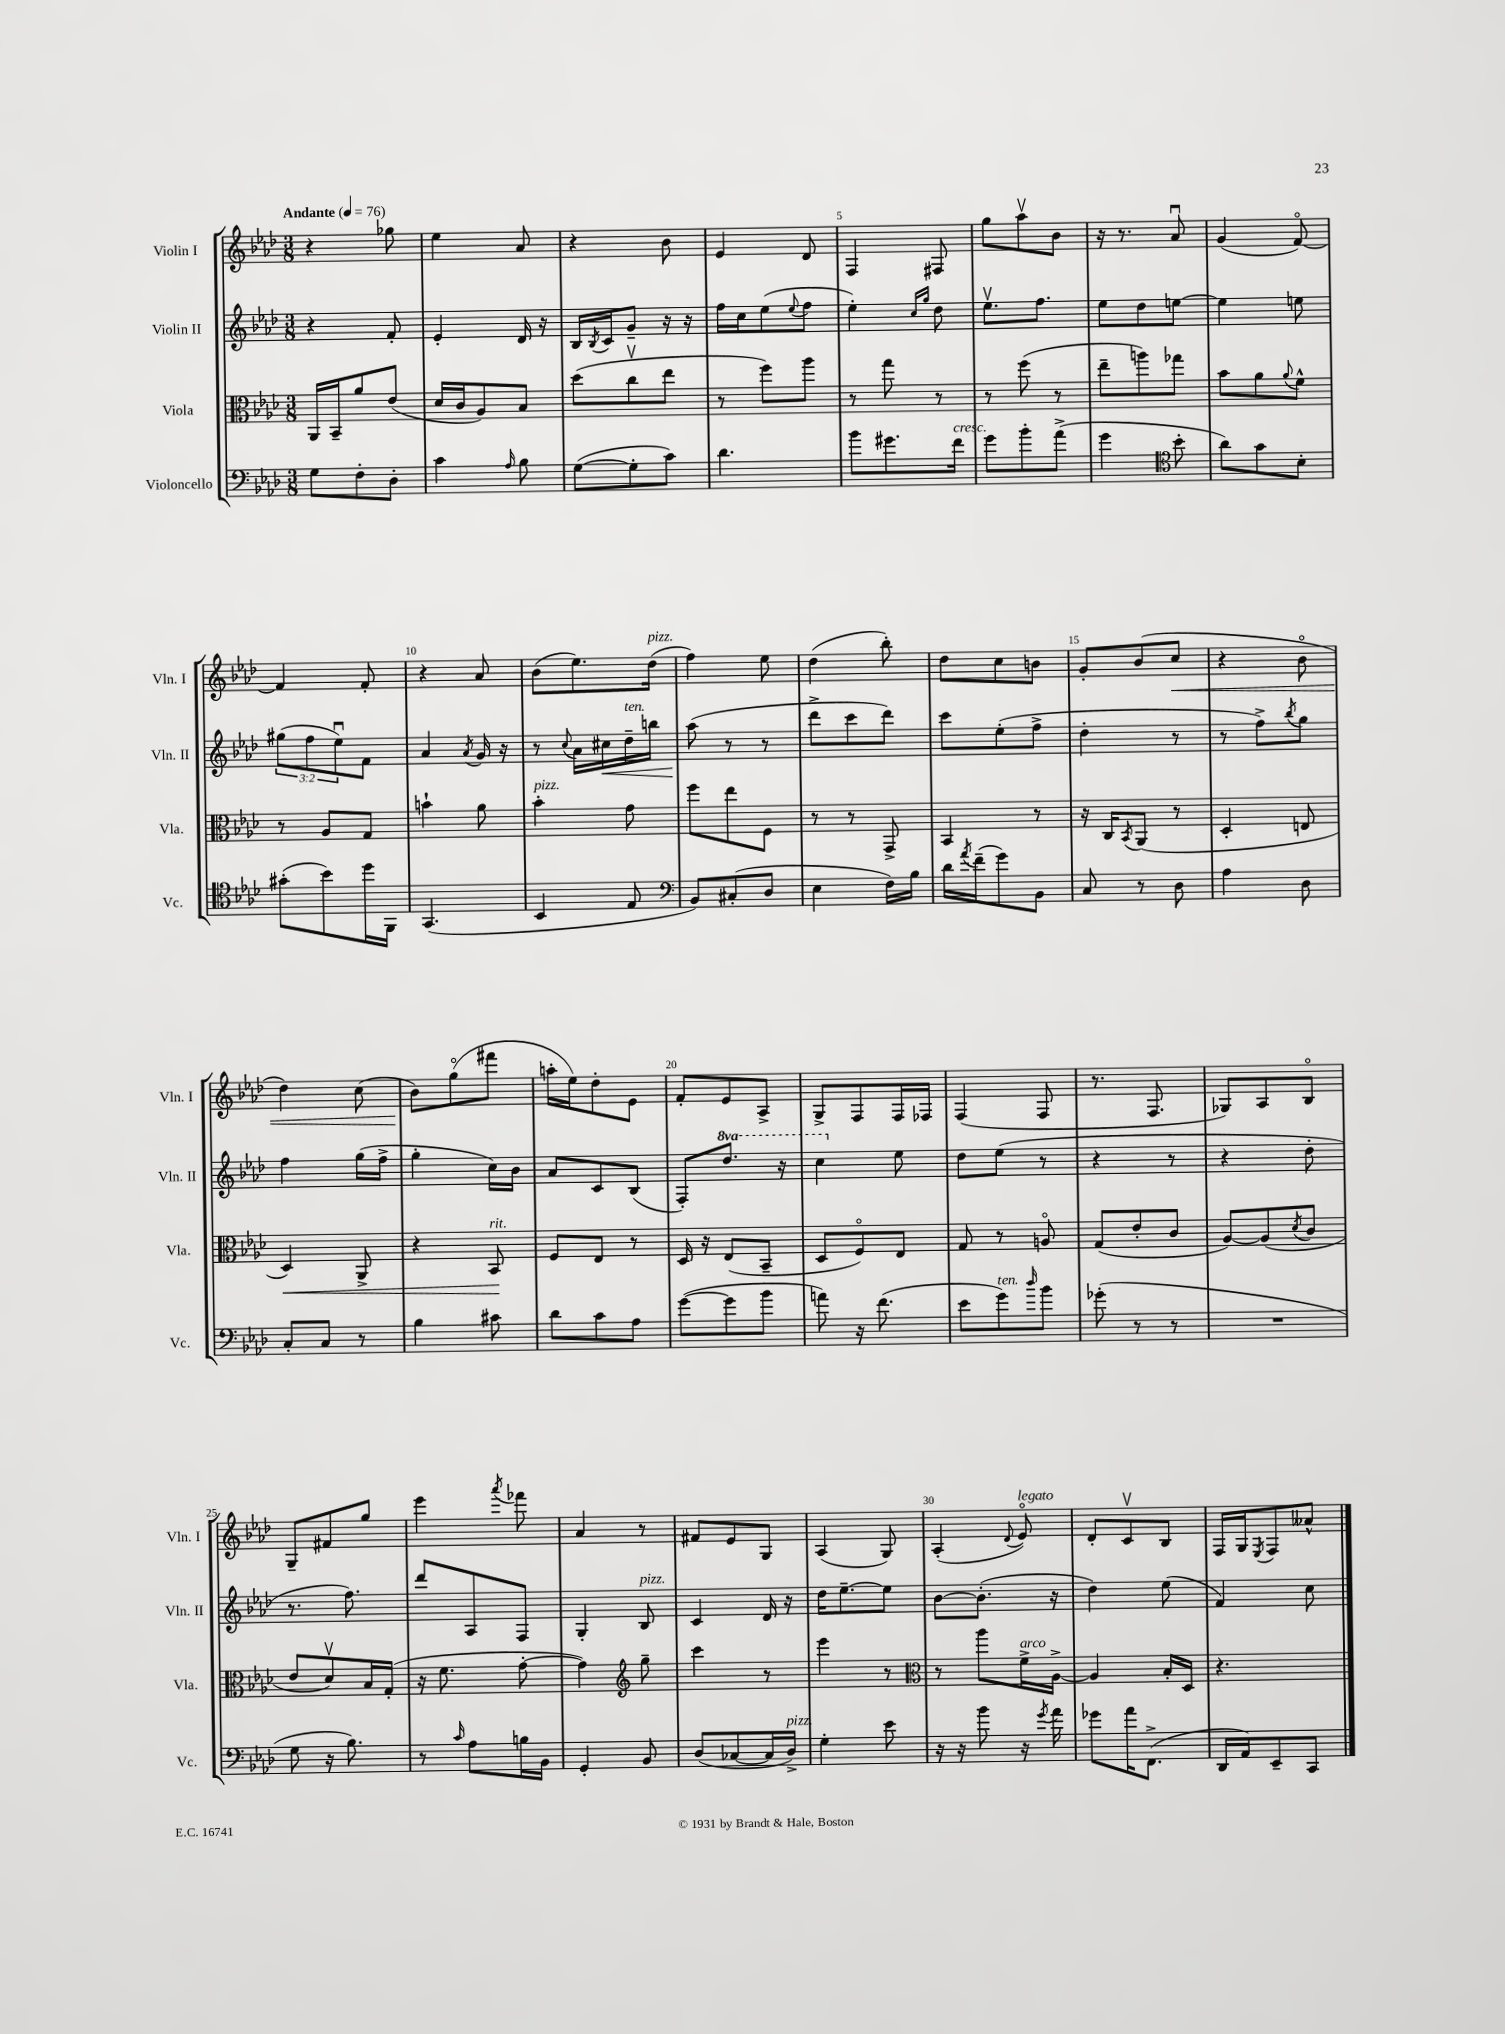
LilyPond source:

<<
\new StaffGroup <<
\new Staff = "s0" \with { instrumentName = "Violin I" shortInstrumentName = "Vln. I" } {
    \clef treble \key aes \major \numericTimeSignature \time 3/8 \tempo "Andante" 4 = 76
    r4 ges''8 |
    ees''4 aes'8 |
    r4 bes'8 |
    ees'4 des'8 |
    f4 fis8 |
    g''8 aes''8\upbow bes'8 |
    r16 r8. aes'8\downbow |
    g'4( f'8~\flageolet) |
    f'4 f'8-. |
    r4 aes'8 |
    bes'8( ees''8.) des''16^\markup { \italic "pizz." }( |
    f''4) ees''8 |
    des''4( bes''8-.) |
    des''8 c''8 b'8 |
    g'8-. bes'8( c''8\< |
    r4 bes'8\flageolet |
    des''4) c''8( |
    bes'8\!) g''8\flageolet( fis'''8 |
    a''16-. ees''16) des''8-. ees'8 |
    f'8-. ees'8 aes8-> |
    g8-> f8 f16 fes16 |
    f4( f8 |
    r8. f8. |
    ges8) aes8 bes8\flageolet |
    g8-- fis'8 g''8 |
    ees'''4 \acciaccatura { aes'''8 } fes'''8 |
    aes'4 r8 |
    fis'8 ees'8 g8 |
    aes4( g8) |
    aes4-.( \appoggiatura { des'8 } ees'8\flageolet^\markup { \italic "legato" }) |
    des'8-. c'8\upbow bes8 |
    f16 g16 \acciaccatura { ees8 } f8 aeses'8-^ \bar "|." |
}
\new Staff = "s1" \with { instrumentName = "Violin II" shortInstrumentName = "Vln. II" } {
    \clef treble \key aes \major \numericTimeSignature \time 3/8 \override Staff.TupletNumber.text = #tuplet-number::calc-fraction-text \set Staff.ottavationMarkups = #ottavation-simple-ordinals
    r4 f'8-. |
    ees'4-. des'16 r16 |
    bes16 \acciaccatura { bes8 } c'16 g'8-- r16 r16 |
    f''16 c''16 ees''8( \appoggiatura { ees''8 } f''8 |
    ees''4-.) \grace { c''16 g''16 } des''8 |
    ees''8.\upbow f''8. |
    ees''8 des''8 e''8~ |
    e''4 e''8 |
    \tuplet 3/2 { gis''8( f''8 ees''8\downbow) } f'8 |
    aes'4 \acciaccatura { aes'8 } g'16 r16 |
    r8 \appoggiatura { c''8 } aes'16 cis''16\< des''16--^\markup { \italic "ten." } b''16 |
    aes''8\!( r8 r8 |
    des'''8-> c'''8 des'''8) |
    c'''8 ees''8-.( f''8-> |
    des''4-. r8 |
    r8 f''8->) \acciaccatura { bes''8 } g''8 |
    f''4 g''16( f''16-> |
    g''4-. c''16) bes'16 |
    aes'8 c'8 bes8( |
    f8-.) \ottava #1 des'''8. r16 |
    c'''4 \ottava #0 ees''8 |
    des''8 ees''8( r8 |
    r4 r8 |
    r4 des''8-. |
    r8. f''8.) |
    des'''8 aes8 f8 |
    g4-. bes8^\markup { \italic "pizz." } |
    c'4 des'16 r16 |
    des''16 ees''8.~-- ees''8 |
    bes'8~ bes'8.-.( r16 |
    des''4) ees''8( |
    f'4) c''8 \bar "|." |
}
\new Staff = "s2" \with { instrumentName = "Viola" shortInstrumentName = "Vla." } {
    \clef alto \key aes \major \numericTimeSignature \time 3/8
    aes,16 bes,16-- aes'8 ees'8( |
    des'16 c'16 aes8) bes8 |
    des''8( c''8\upbow ees''8 |
    r8 f''8) aes''8 |
    r8 g''8 r8 |
    r8 f''8( r8 |
    ees''8-- a''8) ges''8 |
    bes'8 aes'8 \appoggiatura { aes'8 } f'8-^ |
    r8 aes8 g8 |
    b'4-! aes'8 |
    bes'4-.^\markup { \italic "pizz." } g'8 |
    f''8 ees''8 f8 |
    r8 r8 g,8-> |
    bes,4 r8 |
    r16 c16 \acciaccatura { bes,8 } aes,8( r8 |
    des4-. e8 |
    des4\<) aes,8-> |
    r4 bes,8\!^\markup { \italic "rit." } |
    f8 ees8 r8 |
    des16 r16 ees8( bes,8-- |
    des8 f8\flageolet) ees8 |
    g8 r8 a8\flageolet |
    g8( ees'8-. c'8 |
    aes8~) aes8( \acciaccatura { des'8 } c'8 |
    ees'8 des'8\upbow) bes16 g16-.( |
    r16 f'8. g'8~-. |
    g'4) \clef treble g''8-- |
    c'''4 r8 |
    ees'''4 r8 |
    \clef alto r8 aes''8 f'16->^\markup { \italic "arco" } aes16~-> |
    aes4 bes16-. des16 |
    r4. \bar "|." |
}
\new Staff = "s3" \with { instrumentName = "Violoncello" shortInstrumentName = "Vc." } {
    \clef bass \key aes \major \numericTimeSignature \time 3/8
    g8 f8-. des8-. |
    c'4 \grace { aes16 } bes8 |
    g8~( g8-. c'8) |
    des'4. |
    bes'8 gis'8. f'16^\markup { \italic "cresc." } |
    g'8 bes'8-. aes'8->( |
    g'4 \clef tenor bes'8-. |
    aes'8) g'8 bes8-. |
    gis'8-.( bes'8) des''16 f,16 |
    g,4.( |
    bes,4 ees8 |
    \clef bass bes,8) cis8-.( des8 |
    ees4 f16) bes16 |
    des'16 \acciaccatura { aes'8 } f'16--( g'8) bes,8 |
    c8 r8 des8 |
    aes4 des8 |
    c8-. c8 r8 |
    bes4 cis'8 |
    des'8 c'8 aes8 |
    g'8~( g'8 bes'8 |
    a'8) r16 f'8.( |
    ees'8 g'8^\markup { \italic "ten." }) \grace { des''16 } bes'8 |
    ges'8-.( r8 r8 |
    R4. |
    g8 r16 bes8.) |
    r8 \grace { c'16 } aes8 b16 bes,16 |
    g,4-. bes,8 |
    des8( ces8~ ces16 des16->^\markup { \italic "pizz." }) |
    g4-. ees'8 |
    r16 r16 bes'8 r16 \acciaccatura { g'8 } aes'16 |
    ges'8 aes'16 f,8.->( |
    des,16 aes,16) ees,8-- c,8 \bar "|." |
}
>>
>>
\layout { \context { \Score \override BarNumber.break-visibility = ##(#f #t #t) barNumberVisibility = #(every-nth-bar-number-visible 5) } }
